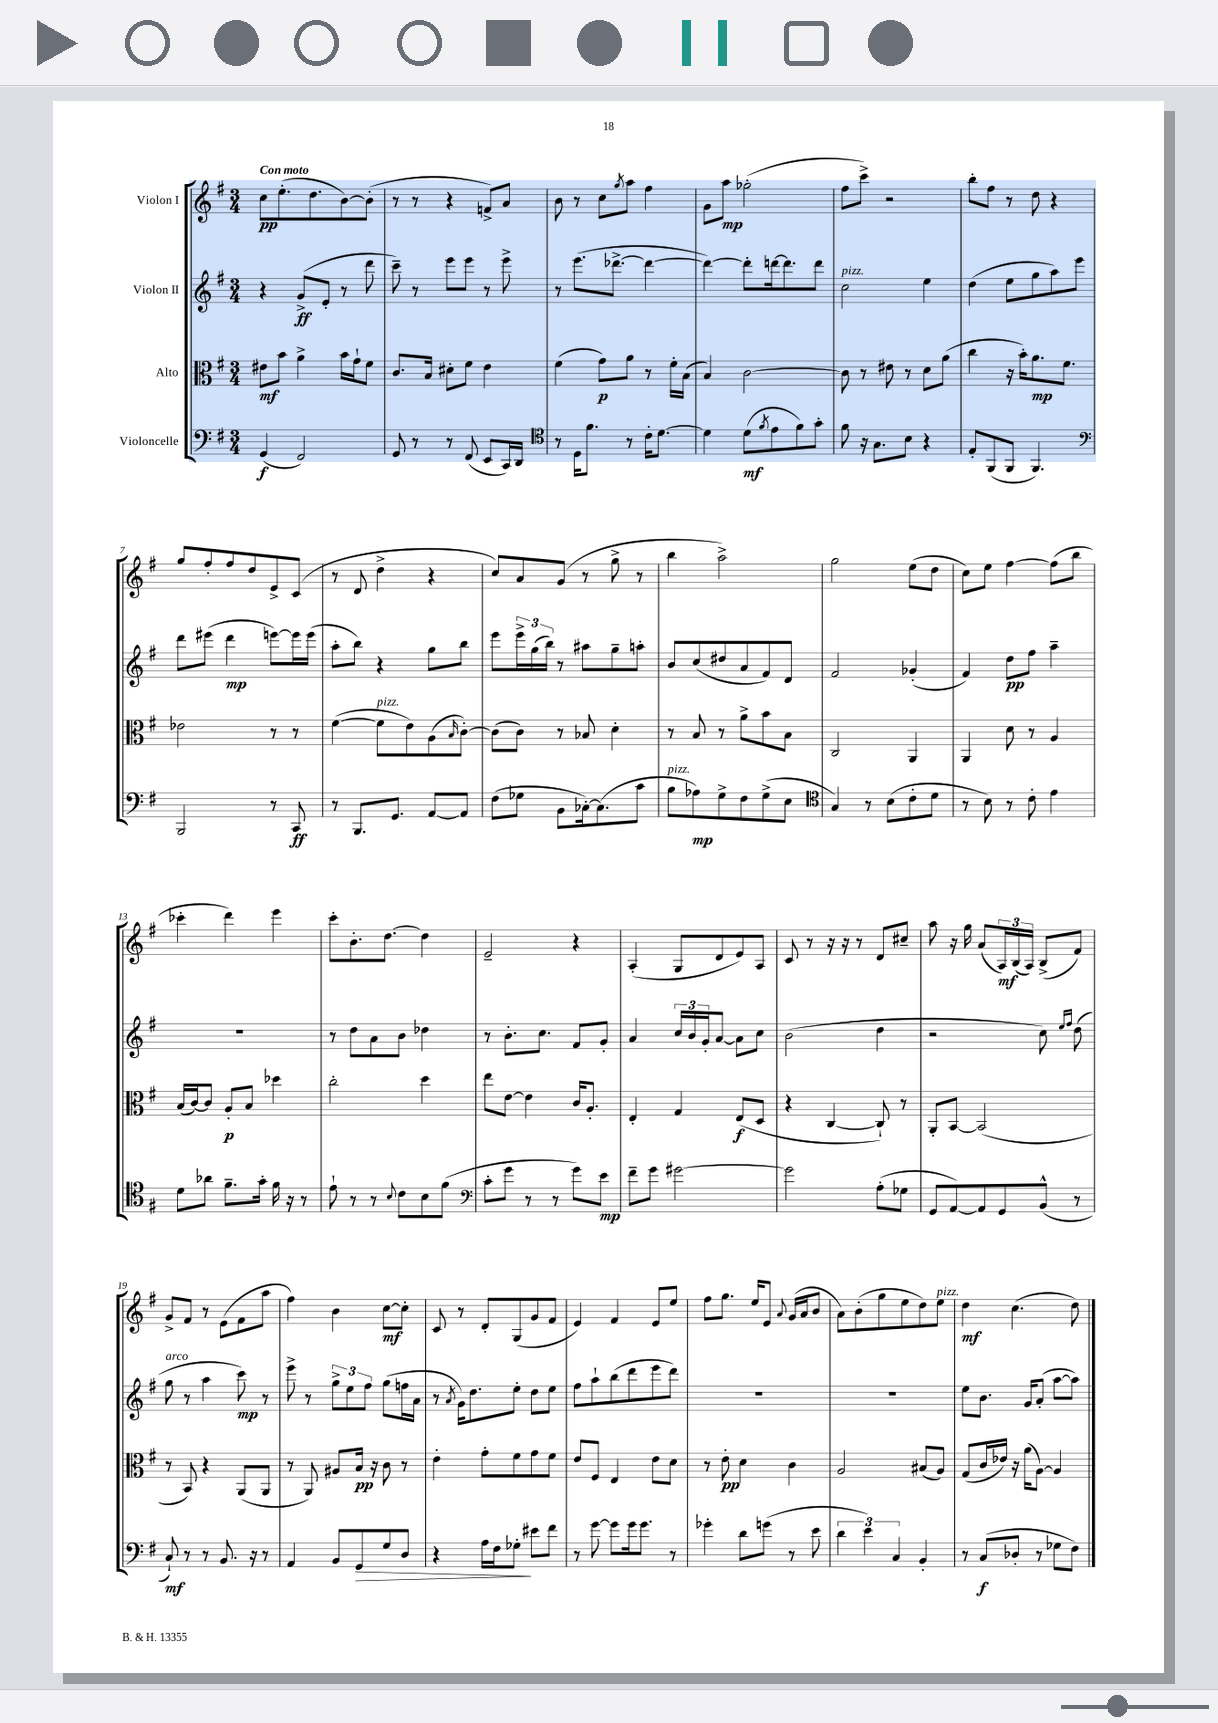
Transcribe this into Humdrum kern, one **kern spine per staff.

**kern	**kern	**kern	**kern
*staff4	*staff3	*staff2	*staff1
*clefF4	*clefC3	*clefG2	*clefG2
*k[f#]	*k[f#]	*k[f#]	*k[f#]
*M3/4	*M3/4	*M3/4	*M3/4
(4GG/	8e#\L	4r	8cc\L
.	8b\J	.	(8.ee'\
2FF#/)	4a^\	(8g^/L	.
.	.	.	8.dd\
.	.	8e'/J	.
.	16b\LL	8r	[8b\)
.	16g`\J	.	.
.	8f#\J	8ddd\	(8b'\]J
=	=	=	=
8GG/	8.c/L	8ccc~\)	8r
8r	.	8r	8r
.	16B/Jk	.	.
8r	8d#'\L	8eee\L	4r
(8FF#/	8f#\J	8eee\J	.
8EE/L	4e\	8r	8f^/L)
16CC/L)	.	8eee^\	8a/J
16DD/JJ	.	.	.
=	=	=	=
*clefC4	*	*	*
8r	(4f#\	8r	8b\
16D\LK	.	(8.eee\L	8r
8.f#\J	.	.	.
.	8g\L)	.	8cc\L
.	.	[8.ddd-^\J	.
.	.	.	8qgg/
8r	8a\J	.	8aa\J
16c'\LK	8r	4ddd-\_	4ff#\
[8.d\J	.	.	.
.	16f#'\LL	.	.
.	(16B\JJ	.	.
=	=	=	=
4d\]	4B/)	4ddd-\_)	8g\L
.	.	.	8aa\J
(8d\L	[2c\	8ddd-'\]L	(2gg-'\
8qf#/	.	.	.
8e\	.	[16ddd\k	.
.	.	8.ddd\]	.
8f#\)	.	.	.
8g'\J	.	8ddd\J	.
=	=	=	=
8f#\	8c\]	2cc\	8ff#\L
16r	8r	.	8ccc^\J)
8.G\L	.	.	.
.	8e#\	.	2r
8B\J	8r	.	.
4r	8d\L	4ee\	.
.	(8a\J	.	.
=	=	=	=
8E'/L	4cc\	(4dd\	8bb'\L
(8FF#/	.	.	8ff#\J
8FF#/J	16r	8ee\L	8r
.	16b'\LK)	.	.
4.FF#/)	8.a\	8gg\	8dd\
.	.	8aa\)	4r
.	8.f#\J	.	.
.	.	8eee\J	.
=	=	=	=
*clefF4	*	*	*
2BBB/	2e-\	8ddd\L	8gg/L
.	.	(8eee#\J	8ff#'/
.	.	4ddd\	8ff#/
.	.	.	8dd/
8r	8r	[8eee\L)	8e^/
8CC/	8r	16eee\]L	(8c/J
.	.	(16eee\JJ	.
=	=	=	=
8r	([4f#\	8aa'\L	8r
8.BBB/L	.	8bb\J)	8d/
.	8f#\]L	4r	4dd^\
8.GG/J	.	.	.
.	8e\)	.	.
[8AA/L	(8A\	8gg\L	4r
.	16qqB/	.	.
8AA/]J	[8c'\J)	8bb\J	.
=	=	=	=
(8F#\L	(8c\]L	8eee\L	8cc/L)
8G-\J	8c\J)	24eee^\L	8a/
.	.	(24gg\	.
.	.	24bb\JJ)	.
8BB\L	8r	8r	(8g/J
[16C-'\k)	8B-/	8aa#\L	8r
(8.C-\]	.	.	.
.	4d'\	8gg~\	8gg^\
8c\J	.	8aa'\J	8r
=	=	=	=
8B\L	8r	8b/L	4bb\
8A-\)	8B/	(8cc/	.
8G^\	8r	8dd#/	2aa^\)
8F#\	8a^\L	8a/	.
(8G^\	8b\	8f#/)	.
8E\J	8B\J	8d/J	.
=	=	=	=
*clefC4	*	*	*
4G/)	2C/	2f#/	2gg\
8r	.	.	.
(8B\L	.	.	.
8c'\	4AA/	(4g-'/	(8ee\L
8d\J	.	.	8dd\J
=	=	=	=
8r	4AA/	4f#/)	8cc\L)
8B\)	.	.	8ee\J
8r	8d\	8dd\L	[4ff#\
8c'\	8r	8ff#\J	.
4e\	4A/	4aa~\	(8ff#\]L
.	.	.	8bb\J
=	=	=	=
8d\L	(16B/LL	2.r	4ccc-'\
.	[16c/J)	.	.
8a-\J	8c/]J	.	.
8.f#~\L	8A'/L	.	4ddd\)
.	8B/J	.	.
16g'\Jk	.	.	.
16f#\	4dd-\	.	4eee\
16r	.	.	.
8r	.	.	.
=	=	=	=
8e`\	2cc'\	8r	8ccc'\L
8r	.	8dd\L	8.b'\
8r	.	8a\	.
.	.	.	[8.dd\J
8qqB/	.	.	.
8c\L	.	8b\J	.
8B\	4dd\	4dd-\	4dd\]
(8f#\J	.	.	.
=	=	=	=
*clefF4	*	*	*
8c'\L	8ee\L	8r	2e~/
8g\J	[8e\J	8.b'\L	.
8r	4e\]	.	.
.	.	8.cc\J	.
8r	.	.	.
8g\L)	16c/LK	8f#/L	4r
.	8.A'/J	.	.
8e\J	.	8g'/J	.
=	=	=	=
8f#~\L	4E'/	4a/	(4A'/
8g\J	.	.	.
[2g#\	4G/	24cc/LL	8G/L
.	.	24b/	.
.	.	24g'/J	.
.	.	[8a/J	8d/
.	(8E/L	8a\]L	8e/)
.	8D/J	8cc\J	8A/J
=	=	=	=
2g#\]	4r	(2b\	8c/
.	.	.	8r
.	[4C/	.	16r
.	.	.	16r
.	.	.	8r
(8A'\L	8C`/])	4dd\	8d/L
8G-\J	8r	.	8cc#~/J
=	=	=	=
8GG/L	8AA'/L	2r	8aa\
[8AA/)	[8BB/J	.	16r
.	.	.	16gg\
8AA/]	(2BB/]	.	(8a/L
8GG/	.	.	24A/L)
.	.	.	(24B/
.	.	.	24A/JJ)
(8BB^^/J	.	8cc\)	(8B^/L
.	.	16qqee/LL	.
.	.	16qqff#/JJ	.
8r	.	(8dd\	8f#/J)
=	=	=	=
8C`/)	8r	8gg\	8g^/L
8r	8BB/)	8r	8f#/J
8r	4r	4aa\	8r
8.BB/	.	.	(8e\L
.	(8AA/L	8ccc\)	8f#\
16r	.	.	.
8r	8AA/J	8r	8aa\J
=	=	=	=
4AA/	8r	8eee^\	4ff#\)
.	8AA/)	8r	.
8BB/L	8A#/L	12gg^\L	4b\
.	.	12ee\	.
8GG/	16B/Jk	.	.
.	.	12ff#\J	.
.	16r	.	.
8G/	8c\	(8gg\L	[8cc\L
8D/J	8r	16ff\L	8cc'\]J
.	.	16a\JJ	.
=	=	=	=
4r	4e'\	8r	8c/
.	.	8qa/	.
.	.	16g\LK)	8r
.	.	8.dd\	.
16A\LL	8g'\L	.	8d'/L
16F#\J	.	.	.
8G-'\J	8f#\	8ee'\J	(8G/
8e#\L	8g\	8dd\L	8g/
8f#\J	8f#\J	8ee\J	8f#/J
=	=	=	=
8r	8e/L	8ff#\L	4e/)
[8g\	8F#/J	8aa`\	.
8g\]L	4E/	(8bb\	4f#/
16g\k	.	8ddd\	.
8.g\J	.	.	.
.	8e\L	8eee\	8e/L
8r	8d\J	8ddd\J)	8ee/J
=	=	=	=
4g-'\	8r	2.r	8ff#\L
.	8e'\	.	8.gg\J
8d\L	4d\	.	.
.	.	.	16ee/LK
(8g\J	.	.	8e/J
.	.	.	8qqa/
8r	4c\	.	(16g/LL
.	.	.	16a/J
8e\	.	.	8b/J
=	=	=	=
6d\	2A/	2.r	8a\L)
.	.	.	(8b'\
6e\)	.	.	.
.	.	.	8gg\
6C/	.	.	.
.	.	.	8ee\
4BB'/	(8B#/L	.	8dd\)
.	8A/J)	.	8ee\J
=	=	=	=
8r	(8G/L	8ee\L	4dd\
(8C/L	16c/L	8.b\J	.
.	16e-/JJ)	.	.
8D-'/J	16r	.	(4.cc\
.	(16a\LK	16g/LK	.
8r	[8A\J)	(8a'/J	.
8G-\L	4A/]	[8aa\L	.
8F#\J)	.	8aa\]J)	8dd\)
==	==	==	==
*-	*-	*-	*-
